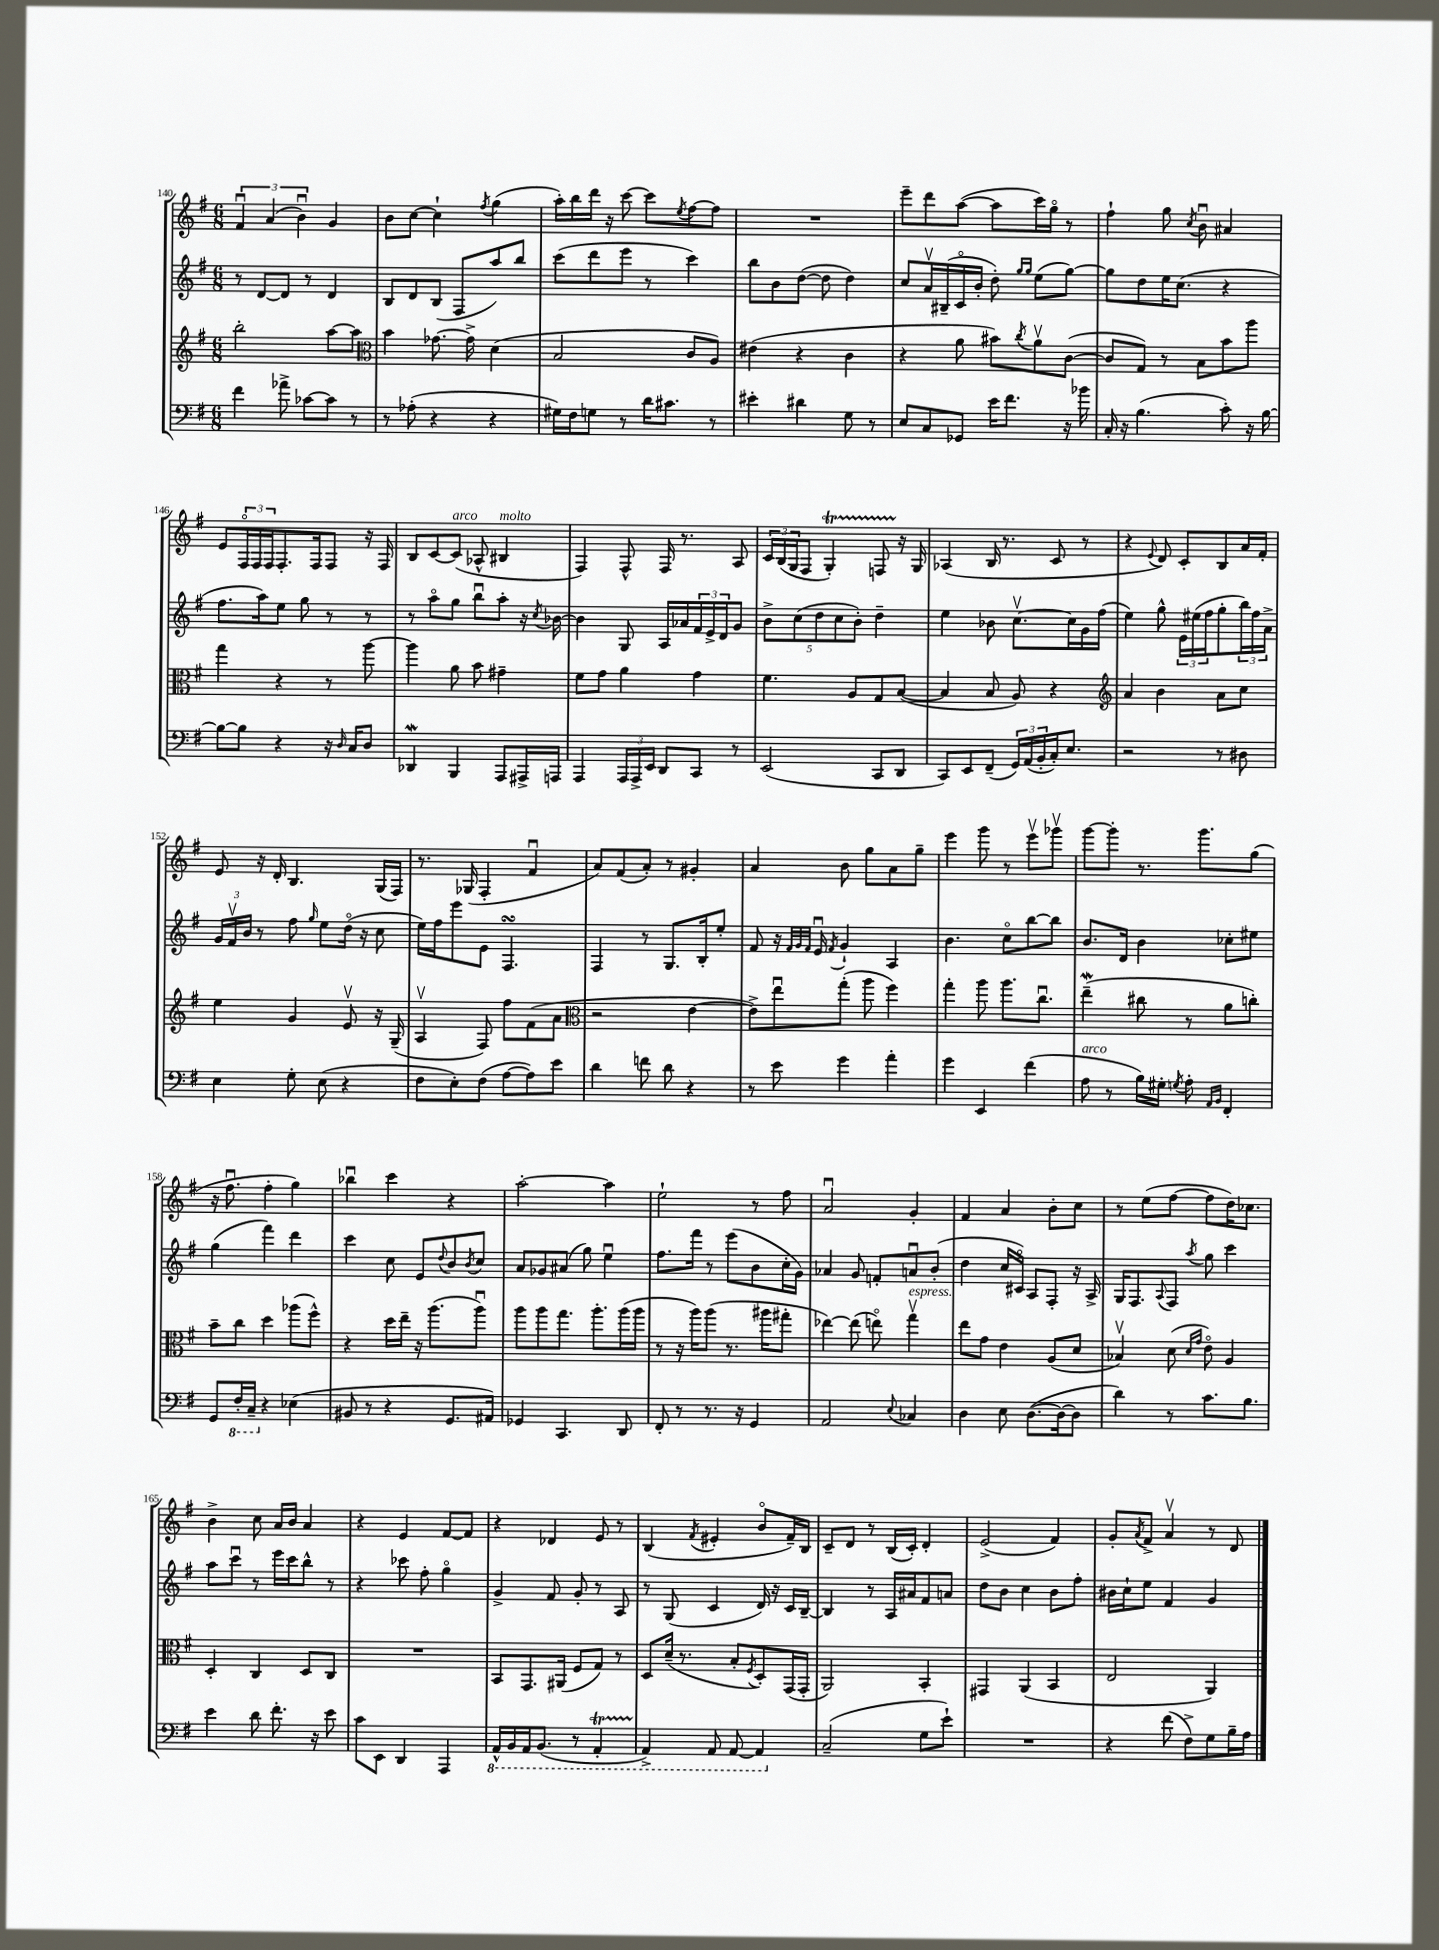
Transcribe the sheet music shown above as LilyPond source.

<<
\new StaffGroup <<
\new Staff = "s0" {
    \clef treble \key g \major \numericTimeSignature \time 6/8
    \tuplet 3/2 { fis'4\downbow a'4( b'4\downbow) } g'4 |
    b'8 c''8~ c''4-! \acciaccatura { fis''8 } g''4( |
    a''16-.) b''16 d'''16 r16 c'''8~ c'''8 \acciaccatura { e''8 } fis''8~ fis''8 |
    R2. |
    e'''8-- d'''8 a''8~( a''8 c'''16) g''16\flageolet r8 |
    fis''4-! g''8 \acciaccatura { c''8 } b'8\downbow ais'4 |
    e'8 \tuplet 3/2 { fis16\flageolet fis16 fis16 } fis8.-. fis16 fis8 r16 fis16 |
    b8 c'8~ c'8^\markup { \italic "arco" }( aes8-^ bis4^\markup { \italic "molto" } |
    fis4) fis8-^ fis16 r8. a8 |
    \tuplet 3/2 { c'16 b16( g16 } fis8 g4-.\startTrillSpan) f8 r16\stopTrillSpan g16 |
    aes4( b16 r8. c'8 r8 |
    r4 \appoggiatura { e'8 } d'8) c'8-. b8 a'16 fis'16-. |
    e'8 r16 d'16-. b4. g16( fis16) |
    r8. ges16( fis4-. fis'4\downbow |
    a'8) fis'8( a'8-.) r8 gis'4-. |
    a'4 b'8 g''8 a'8 g''8-- |
    e'''4 g'''8 r8 e'''8\upbow ges'''8\upbow |
    g'''8~ g'''8-. r8. g'''8. g''8( |
    r16 fis''8.\downbow fis''4-. g''4) |
    bes''4\downbow c'''4 r4 |
    a''2~-. a''4 |
    e''2-! r8 fis''8 |
    a'2\downbow g'4-. |
    fis'4 a'4 b'8-. c''8 |
    r8 e''8( fis''8~ fis''8 d''16) ces''8. |
    b'4-> c''8 a'16 b'16 a'4 |
    r4 e'4 fis'8~ fis'8 |
    r4 des'4 e'8 r8 |
    b4( \acciaccatura { fis'8 } eis'4-. b'8\flageolet fis'16--) b16 |
    c'8-- d'8 r8 b16( c'16-.) d'4-. |
    e'2->( fis'4) |
    g'8-. \acciaccatura { a'8 } fis'8-> a'4\upbow r8 d'8 \bar "|." |
}
\new Staff = "s1" {
    \clef treble \key g \major \numericTimeSignature \time 6/8
    r8 d'8~ d'8 r8 d'4 |
    b8 d'8 b8( fis8 a''8) b''8 |
    c'''8( d'''8 e'''8 r8 c'''4) |
    b''8 b'8 d''8~( d''8 d''4) |
    c''8 a'16\upbow bis16--( c'16\flageolet b'16-. d''8-.) \grace { g''16 g''16 } e''8( g''8~) |
    g''8 d''8 e''16 c''8.( r4 |
    fis''8. a''16) e''8 g''8 r8 r8 |
    r8 a''8\flageolet g''8 b''8\downbow a''8-. r16 \acciaccatura { c''8 } bes'16~ |
    bes'4 g8 a16 aes'16 \tuplet 3/2 { fis'16 e'16-> d'16 } g'8 |
    \tuplet 5/4 { b'8-> c''8( d''8 c''8 b'8-.) } d''4-- |
    e''4 bes'8 c''8.~\upbow c''16 g'16 fis''16( |
    e''4) g''8-^ \tuplet 3/2 { e'16 eis''16( fis''16 } g''8-. \tuplet 3/2 { b''16) fis''16 a'16-> } |
    \tuplet 3/2 { g'16 fis'16\upbow b'16 } r8 fis''8 \grace { g''16 } e''8 d''16\flageolet( r16 c''8 |
    e''16) fis''16 e'''8 e'8 fis4.\turn |
    fis4 r8 g8. b16-. e''8-. |
    fis'8 r16 \grace { fis'32 g'32 fis'32 } e'16\downbow \acciaccatura { fis'8 } g'4-! a4 |
    b'4. c''8\flageolet b''8~ b''8 |
    b'8. d'16 b'4 ces''8-. eis''8 |
    g''4( fis'''4) d'''4 |
    c'''4 c''8 e'8 \appoggiatura { d''8 } b'8 \acciaccatura { b'8 } c''8 |
    a'8 ges'8 ais'8( g''8) e''4\downbow |
    fis''8. fis'''16 r8 e'''8( b'8 c''16-. g'16) |
    aes'4 g'8 f'8-. a'8\downbow b'8-.( |
    d''4 c''16 cis'16\flageolet) a8 fis8-. r16 a16-> |
    g16 fis8. \appoggiatura { a8 } fis8 \acciaccatura { a''8 } g''8 c'''4 |
    a''8 c'''8\downbow r8 e'''16 c'''16 b''8-^ r8 |
    r4 ces'''8 fis''8-. g''4\flageolet |
    g'4-> fis'8 g'8-. r8 a8 |
    r8 g8( c'4 d'16) r16 c'16 b16~-- |
    b4 r8 a16 ais'16 fis'8 a'8 |
    d''8 b'8 c''4 b'8 fis''8-. |
    bis'16 c''16-! e''8 fis'4 g'4 \bar "|." |
}
\new Staff = "s2" {
    \clef treble \key g \major \numericTimeSignature \time 6/8
    b''2-. a''8~ a''8 |
    \clef alto b'4 ges'8.~ ges'16-> d'4( |
    b2 c'8 a8) |
    eis'4( r4 c'4 |
    r4 a'8 bis'8) \acciaccatura { c''8 } a'8\upbow c'8~( |
    c'8 g8) r8 b8 b'8 a''8 |
    g''4 r4 r8 a''8~ |
    a''4 a'8 b'8 gis'4-- |
    fis'8 g'8 a'4 g'4 |
    fis'4. a8 g8 b8~( |
    b4 b8 a8) r4 |
    \clef treble a'4 b'4 a'8 c''8 |
    e''4 g'4 e'8\upbow r16 g16--( |
    a4\upbow fis8) fis''8 fis'8( a'8 |
    \clef alto r2 e'4~ |
    e'8->) e''8\downbow g''8-.( a''8 fis''4) |
    g''4-. a''8 a''8. c''8.\downbow |
    e''4--\mordent( cis''8 r8 a'8 c''8-.) |
    b'8-- c''8 d''4 aes''8( fis''8-^) |
    r4 d''16 e''16-- r16 a''8.( a''8\downbow) |
    a''8 a''8 g''8. a''8.-. a''16( a''16 |
    r8 r16 a''16) a''8( r8. ais''16 gis''8-. |
    ees''4~) ees''8( e''8\flageolet) g''4\upbow^\markup { \italic "espress." } |
    e''8 g'8 e'4 a8( d'8 |
    bes4\upbow) d'8( \grace { d'16 g'16 } e'8\flageolet) a4 |
    d4-. c4 d8 c8 |
    R2. |
    b,8 g,8. ais,16( fis8 g8) r8 |
    d8 d'16--( r8. b8-. \acciaccatura { fis8 } d8-.) g,16( g,16-. |
    a,2) b,4-. |
    gis,4 a,4( b,4 |
    e2 a,4) \bar "|." |
}
\new Staff = "s3" {
    \clef bass \key g \major \numericTimeSignature \time 6/8
    fis'4 aes'8-> ces'8~ ces'8 r8 |
    r8 aes8-.( r4 r4 |
    gis16) fis16 g8 r8 d'16 cis'8. r8 |
    eis'4-. dis'4 g8 r8 |
    e8 c8 ges,8 e'16 fis'8. r16 bes'16 |
    c16-. r16 b4.( c'8-.) r16 b16~ |
    b8~ b8 r4 r16 \grace { d16 } c16 d8 |
    des,4\mordent b,,4 a,,8 ais,,16-> a,,16 |
    a,,4 \tuplet 3/2 { a,,16 a,,16-> e,16 } d,8 c,8 r8 |
    e,2( c,8 d,8 |
    c,8) e,8 fis,8--( \tuplet 3/2 { g,16) a,16( b,16-. } c16-.) e8. |
    r2 r8 dis8 |
    e4 g8-. e8( r4 |
    fis8 e8-.) fis8( a8~ a8) e'8 |
    d'4 f'8 d'8 r4 |
    r8 e'8 g'4 a'4-. |
    g'4 e,4 fis'4( |
    a8^\markup { \italic "arco" } r8 b16) gis16-. \acciaccatura { g8 } a8-. \grace { a,16 b,16 } fis,4-. |
    g,8 \ottava #-1 fis,16-. c,16-- \ottava #0 r4 ees4( |
    bis,8 r8 r4 g,8. ais,16) |
    ges,4 c,4. d,8 |
    fis,8-. r8 r8. r16 g,4 |
    a,2 \appoggiatura { e8 } ces4 |
    d4 e8 d8.~( d16~ d8 |
    d'4) r8 c'8. b8. |
    e'4 d'8 fis'8.-. r16 e'8 |
    c'8 e,8 d,4 a,,4 |
    \ottava #-1 a,,16-^ b,,16 a,,16 b,,8.( r8 a,,4-.\startTrillSpan |
    a,,4->\stopTrillSpan) a,,8 a,,8~ a,,4 \ottava #0 |
    c2--( g8 e'8-!) |
    R2. |
    r4 fis'8( fis8->) g8 b16-- a16 \bar "|." |
}
>>
>>
\layout { \context { \Score currentBarNumber = #140 } }
